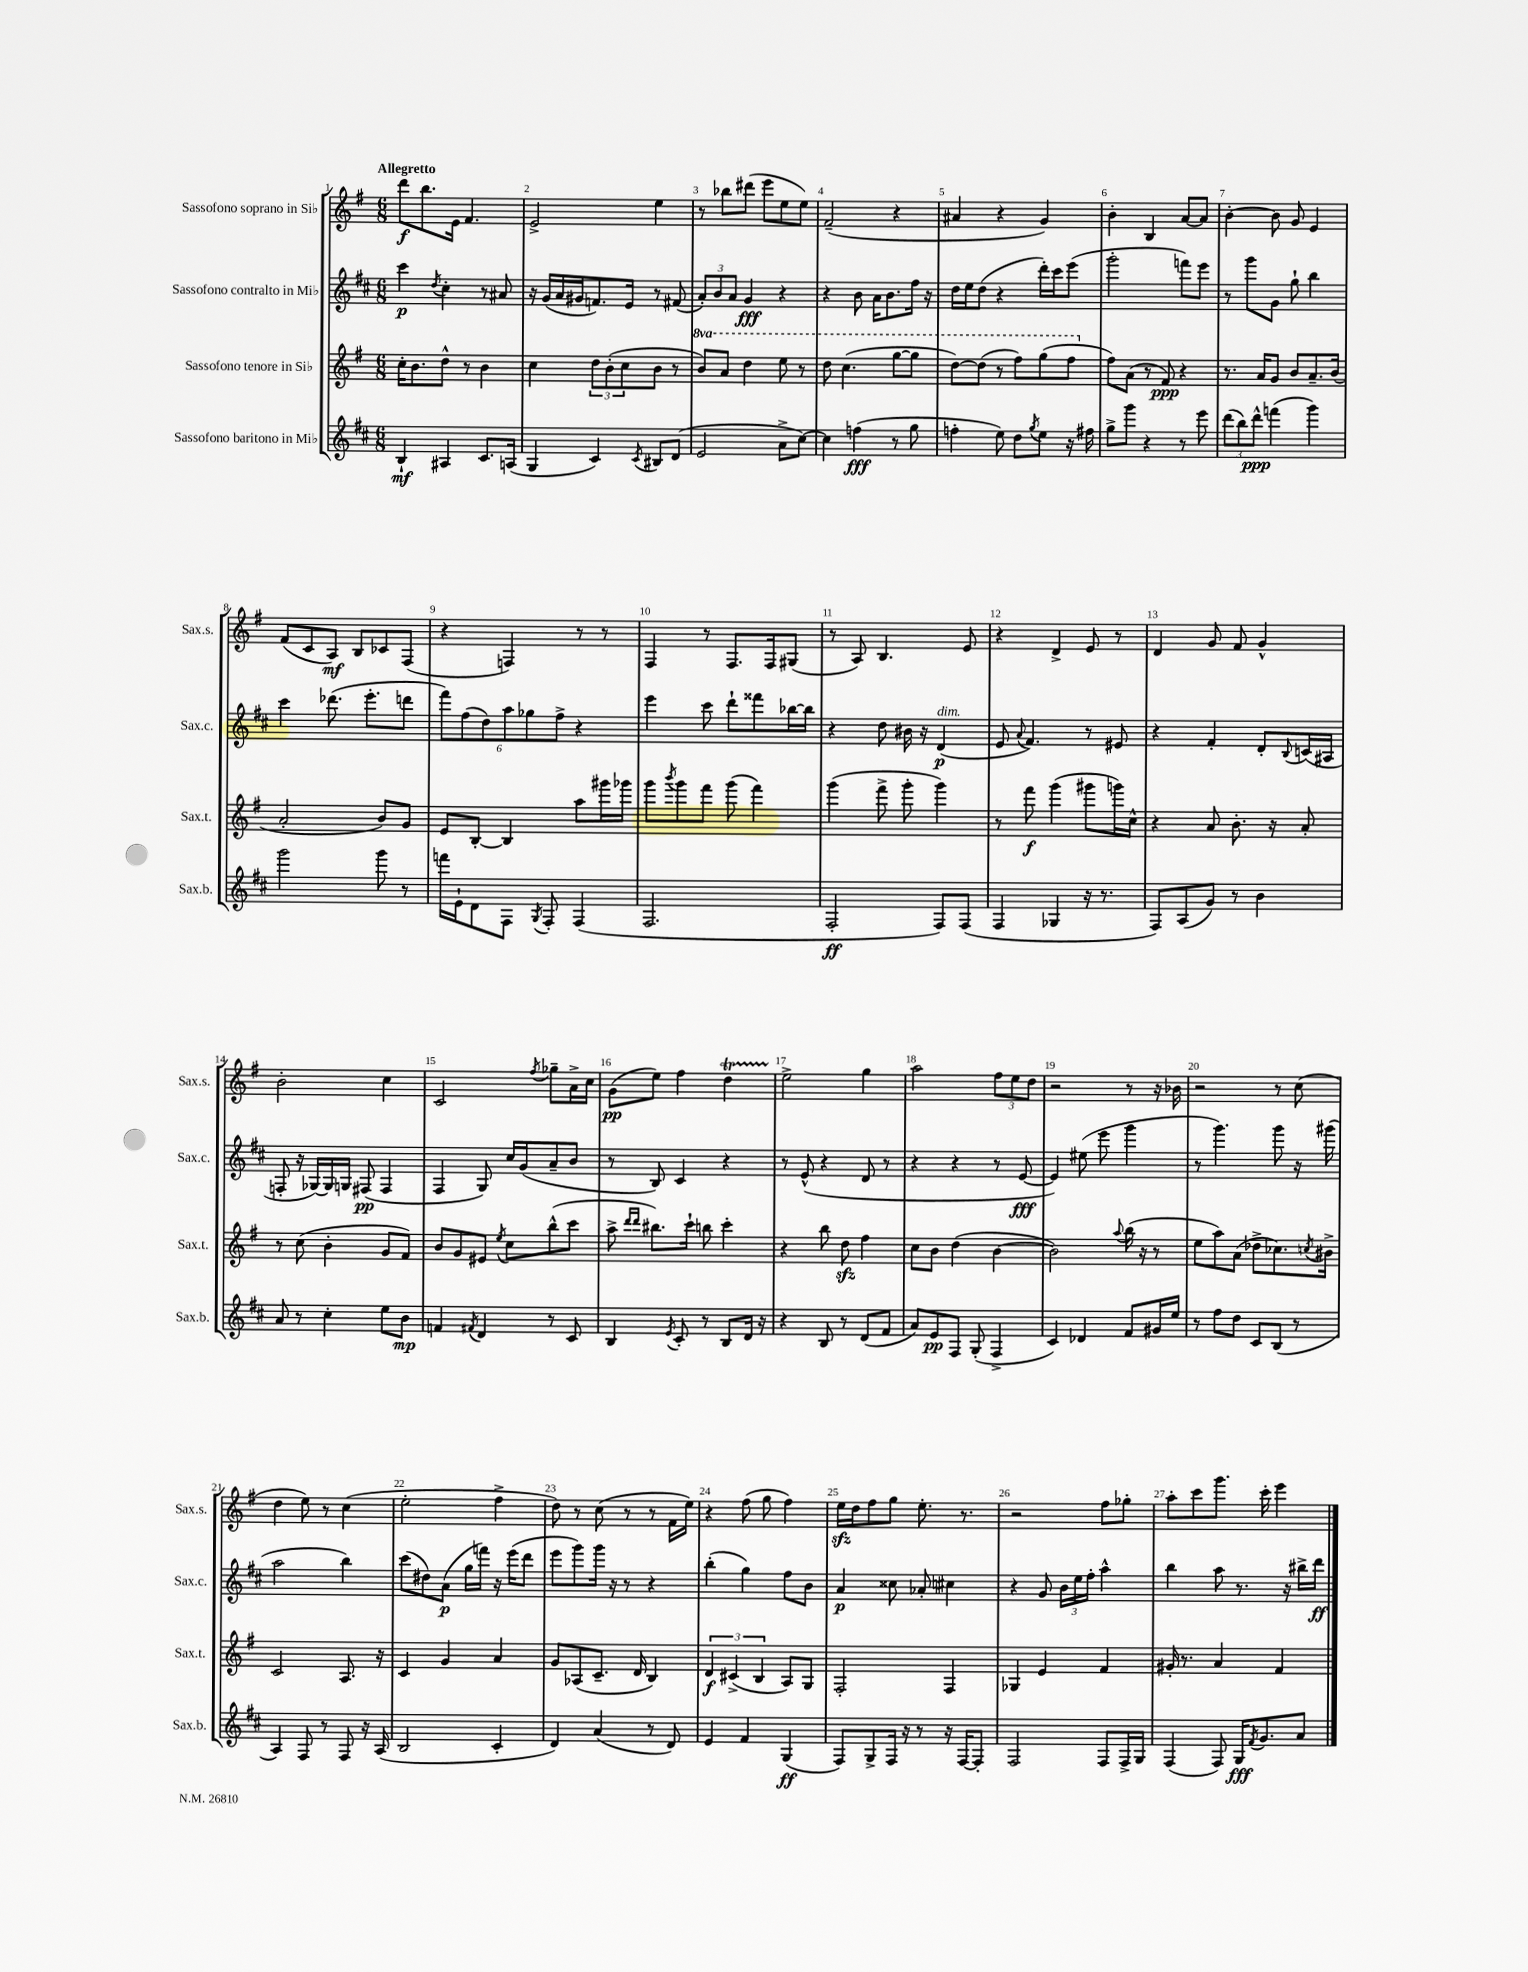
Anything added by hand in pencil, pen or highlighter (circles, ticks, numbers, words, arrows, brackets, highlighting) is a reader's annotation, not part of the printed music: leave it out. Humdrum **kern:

**kern	**kern	**kern	**kern
*staff4	*staff3	*staff2	*staff1
*clefG2	*clefG2	*clefG2	*clefG2
*k[f#c#]	*k[f#]	*k[f#c#]	*k[f#]
*M6/8	*M6/8	*M6/8	*M6/8
4B`	16cc'	4ccc#	8ddd
.	8.b	.	.
.	.	.	8.bb
.	.	8qdd	.
4A#	8dd^^	4cc#'	.
.	.	.	16e
.	8r	.	4.f#
8.c#	4b	8r	.
.	.	8a#	.
(16A	.	.	.
=	=	=	=
4G	4cc	16r	2e^
.	.	(16g	.
.	.	16a	.
.	.	16g#	.
4c#)	12dd	8.f)	.
.	(12b'	.	.
.	12cc	.	.
.	.	16e	.
8qc#	.	.	.
8B#	8b	8r	4ee
(8d	8r	(8f#	.
=	=	=	=
2e	8bb)	12a')	8r
.	.	12b	.
.	8aa	.	8bb-
.	.	12a	.
.	4ddd	4g	(8ddd#
.	.	.	8eee
8a^	8eee	4r	8ee
[8cc#)	8r	.	8ee)
=	=	=	=
4cc#]	8ddd	4r	(2f#~
.	(4.ccc	.	.
(4ff	.	8b	.
.	.	16a	.
.	.	8.b	.
8r	[8ggg	.	4r
8gg	8ggg]	16ff#	.
.	.	16r	.
=	=	=	=
4ff'	[8ddd)	16dd	4a#
.	.	16ee	.
.	(8ddd]	(8dd	.
8ee)	8r	4r	4r
8dd	8fff#)	.	.
8qgg	.	.	.
8ee	(8ggg	16ddd')	4g)
.	.	16ccc#	.
16r	8fff#	(8eee	.
16ff#	.	.	.
=	=	=	=
8gg^	8ff#)	2ggg'	4b'
8ggg	(8a	.	.
4r	8r	.	4B
.	8f#)	.	.
8r	4r	8fff)	[8a
8eee	.	8eee	8a]
=	=	=	=
(12ddd	8.r	8r	[4b'
12bb)	.	.	.
.	.	8ggg	.
12ddd^^	.	.	.
.	16a	.	.
(4fff	8g	8g	8b]
.	8b	8gg`	8g
4ggg)	8.a~	4bb	4e
.	(16b	.	.
=	=	=	=
2ggg	2a'	4ccc#	(8f#
.	.	.	8c
.	.	(8.ddd-	8A)
.	.	.	8B
.	.	8.eee'	.
8ggg	8b)	.	8c-
8r	8g	8ddd	(8F#
=	=	=	=
16fff	8e	12fff#)	4r
16e`	.	.	.
.	.	(12ff#	.
8d	[8B'	.	.
.	.	12dd)	.
8F#	4B]	12aa	4F)
.	.	12gg-	.
8qG	.	.	.
8F#'	.	.	.
.	.	12ff#^	.
(4F#	8aa	4r	8r
.	16ggg#	.	8r
.	16ggg-	.	.
=	=	=	=
2.F#	8ggg	4eee	4F#
.	8qbbb	.	.
.	8ggg	.	.
.	8fff#	8ccc#	8r
.	(8ggg	8ddd`	8.F#
.	4fff#)	8fff##	.
.	.	.	16F#
.	.	[16bb-	(8G#
.	.	16bb-]	.
=	=	=	=
2F#'	(4ggg	4r	8r
.	.	.	8A)
.	8fff#^	8dd	4.B
.	8ggg'	16b#	.
.	.	16r	.
8F#)	4ggg)	(4d	.
(8F#	.	.	8e
=	=	=	=
4F#	8r	8e	4r
.	.	8qqa	.
.	8fff#	4.f#)	.
4G-	(4ggg	.	4d^
16r	8ggg#	8r	8e
8.r	.	.	.
.	16ggg)	8e#	8r
.	16cc^^	.	.
=	=	=	=
8F#)	4r	4r	4d
(8A	.	.	.
8g)	8a	4f#'	8g
8r	8.b'	.	8f#
4b	.	8d'	4g^^
.	16r	.	.
.	.	8qqB	.
.	8a'	(16c	.
.	.	16A#	.
=	=	=	=
8a	8r	8F'	2b'
8r	(8cc	16r	.
.	.	[16G-)	.
4cc#'	4b'	16G-]	.
.	.	16G	.
.	.	(8F#	.
8ee	8g	4F#	4cc
8b	8f#)	.	.
=	=	=	=
4f	8b	4F#	2c
.	8g	.	.
8qf#	.	.	.
4d	8e#	8G)	.
.	8qee	.	.
.	8cc	16cc#	.
.	.	(16g	.
.	.	.	8qff#
8r	(8bb^^	8a~	8gg-~
8c#	8ccc	8b	16a^
.	.	.	16cc
=	=	=	=
4B	8aa^	8r	(8g
.	16qqddd	.	.
.	16qqddd	.	.
.	8.bb#)	8B)	8ee)
8qe	.	.	.
8c#'	.	4c#	4ff#
.	16ccc`	.	.
8r	8bb	.	.
8B	4ccc'	4r	4dd
16d	.	.	.
16r	.	.	.
=	=	=	=
4r	4r	8r	2ee^
.	.	(8e^^	.
8B	8bb	4r	.
8r	8dd	.	.
(8d	4ff#	8d	4gg
8f#	.	8r	.
=	=	=	=
8a)	8cc	4r	2aa
8e	8b	.	.
8F#	(4dd	4r	.
(8G'	.	.	.
4F#^	[4b	8r	12ff#
.	.	.	12ee
.	.	[8e	.
.	.	.	12dd
=	=	=	=
4c#)	2b])	4e])	2r
4d-	.	(8ee#	.
.	.	8eee	.
.	8qqaa	.	.
8f#	(16bb	4ggg	8r
.	16r	.	.
16g#	8r	.	16r
16ee	.	.	16b-
=	=	=	=
8r	8ee	8r	2r
8ff#	8aa)	4.ggg)	.
8dd	(8a	.	.
8c#	8dd-^	.	.
(8B	8.cc-)	8ggg	8r
8r	.	16r	(8cc
.	8qcc	.	.
.	16b#^	(16ggg#	.
=	=	=	=
4A)	2c	2aa	4dd
8F#	.	.	8ee)
8r	.	.	8r
8F#	8.A	4bb)	(4cc
16r	.	.	.
(16A	16r	.	.
=	=	=	=
2B	4c	(8ccc#	2ee'
.	.	8dd#)	.
.	4g	(8a	.
.	.	16gg	.
.	.	16fff)	.
4c#'	4a	16r	4ff#^
.	.	(16eee	.
.	.	8ddd	.
=	=	=	=
4d)	8g	8eee	8dd)
.	(8A-	8ggg)	8r
(4a	8.c~	16ggg	(8cc
.	.	16r	.
.	.	8r	8r
.	16d	.	.
8r	4B)	4r	8r
8d)	.	.	16f#
.	.	.	16ee)
=	=	=	=
4e	6d	(4bb'	4r
.	(6c#^	.	.
4f#	.	4gg)	(8ff#
.	6B	.	.
.	.	.	8gg
(4G	8A)	8ff#	4ff#)
.	8G	8b	.
=	=	=	=
8F#)	2F#'	4a	16ee
.	.	.	16dd
8G^	.	.	8ff#
16F#	.	8cc##	8gg
16r	.	.	.
8r	.	8a-'	8.ee'
16r	4F#	4cc#	.
[16F#	.	.	8.r
8F#']	.	.	.
=	=	=	=
2F#	4G-	4r	2r
.	4e	8g	.
.	.	24b	.
.	.	24ee	.
.	.	24ff#'	.
8F#	4f#	4aa^^	8ff#
16F#^	.	.	8gg-'
16G	.	.	.
=	=	=	=
(4F#	16g#'	4bb	8aa'
.	8.r	.	.
.	.	.	8ccc
8F#)	4a	8aa	8.ggg
16G	.	8.r	.
8qf#	.	.	.
8.g	.	.	16ccc'
.	4f#	.	4eee
.	.	16r	.
8a	.	16bb#^	.
.	.	16ddd	.
==	==	==	==
*-	*-	*-	*-
